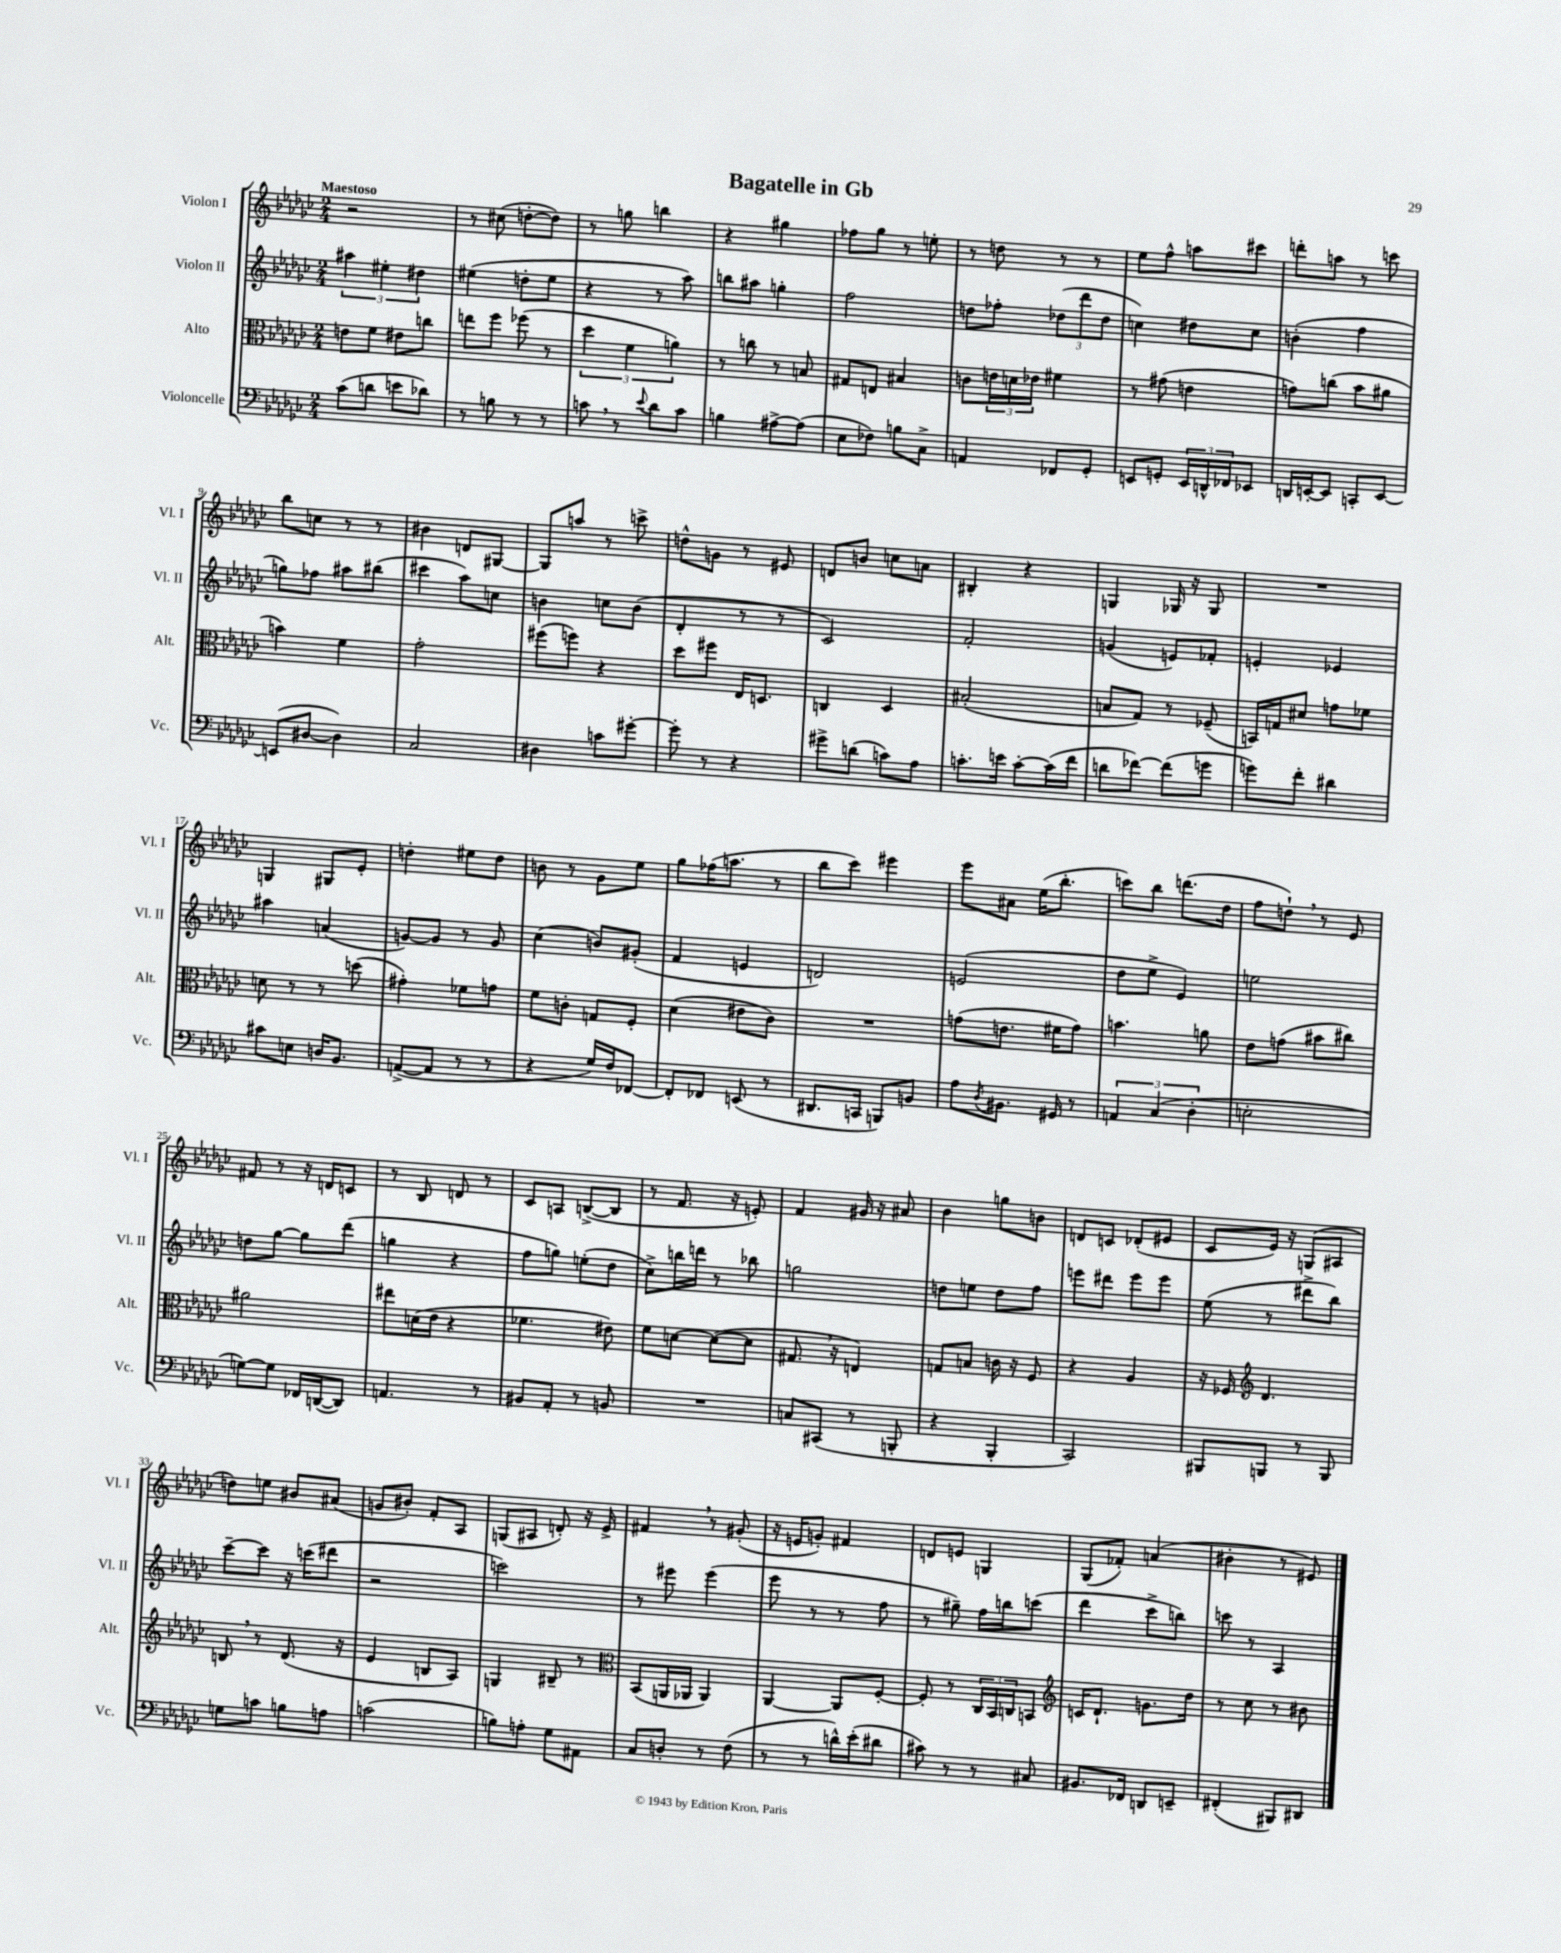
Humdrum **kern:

**kern	**kern	**kern	**kern
*part4	*part3	*part2	*part1
*staff4	*staff3	*staff2	*staff1
*I"Violoncelle	*I"Alto	*I"Violon II	*I"Violon I
*I'Vc.	*I'Alt.	*I'Vl. II	*I'Vl. I
*clefF4	*clefC3	*clefG2	*clefG2
*k[b-e-a-d-g-c-]	*k[b-e-a-d-g-c-]	*k[b-e-a-d-g-c-]	*k[b-e-a-d-g-c-]
*M2/4	*M2/4	*M2/4	*M2/4
=1	=1	=1	=1
!	!	!	!LO:TX:a:B:t=Maestoso
(8c-\L	8en\L	6aa#X\	2r
8dn\J	8f\J	.	.
.	.	6ee#X'\	.
8en\L	8e#X\L	.	.
.	.	6dd#X\	.
8d-X\J)	8ccn\J	.	.
=2	=2	=2	=2
8r	8een\L	(4ee#X\	8r
8Bn\	8ff\J	.	(8cc#X\
8r	(8ff-X\	8ddn'\L	[8ddn'\L
8r	8r	8ee#\J	8dd\J])
=3	=3	=3	=3
8cn,\	6dd-\	4r	8r
8r	.	.	8ggn\
.	6f\	.	.
8qqe-/	.	.	.
8d-\L	.	8r	4bbn\
.	6an\)	.	.
8c\J	.	8aa-\)	.
=4	=4	=4	=4
4Bn\	8r	8bbn\L	4r
.	8ccn\	8aa#X\J	.
[8A#X^\L	8r	4ggn'\	4gg#X\
(8A#\J]	8Bn/	.	.
=5	=5	=5	=5
8E-\L	8G#X/L	2ff\	8ff-X\L
8F-X\J)	8En/J	.	8gg-\J
8Bn\L	4B#X/	.	8r
8C-^\J	.	.	8een'\
=6	=6	=6	=6
4AAn/	8cn\L	8ddn\L	8r
.	24en\L	8ff-X'\J	8ddn\
.	24dn\	.	.
.	24e-X\JJ	.	.
8FF-X/L	4f#X\	(12dd-X\L	8r
.	.	12ddd-\	.
8GG-'/J	.	.	8r
.	.	12dd-\J	.
=7	=7	=7	=7
8EEn/L	8r	4ccn\)	8ee-\L
8GGn'/J	(8g#X\	.	8ff^^\J
24EE/LL	4en\	8dd#X\L	8aan\L
24DDn^^/	.	.	.
24FF-X/J	.	.	.
8EE-X/J	.	8cc\J	8ccc#X\J
=8	=8	=8	=8
16DDn/LL	8gn\L)	(4bn'\	8dddn'\L
[16EEn'/J	.	.	.
8EE/J]	(8ccn\J	.	8aan\J
8CCn'/L	8b-\L	4ff\	8r
[8EE/J	8a#X\J	.	8cccn\
!!LO:LB:g=z
=9	=9	=9	=9
(8EEn/L]	4bn\)	8ggn\L)	8bb-\L
[8D#X/J	.	8ff-X\J	8ccn\J
4D#\])	4f\	8aa#X\L	8r
.	.	(8bb#X\J	8r
=10	=10	=10	=10
2C-/	2g-'\	4ccc#X\	4b#X\
.	.	8aa-\L)	8dn/L
.	.	8ccn\J	[8G#X/J
=11	=11	=11	=11
4D#X\	(8ff#X\L	4bn\	8G#/L]
.	8ffn\J)	.	8aan/J
8cn\L	4r	8ccn\L	8r
[8g#X'\J	.	(8b\J	8cccn^\
=12	=12	=12	=12
8g#'\]	8dd-\L	4d-'/	8ddn^^\L
8r	8ff#X\J	.	8gn\J
4r	16E-/KL	8r	8r
.	8.Dn/J	.	.
.	.	8r	8e#X/
=13	=13	=13	=13
8g#X^\L	4Cn/	2c-/)	8dn/L
(8dn\J	.	.	8bn/J
8cn\L)	4D-/	.	8ccn\L
8A-\J	.	.	8an\J
=14	=14	=14	=14
8.cn'\L	(2B#X'/	2f'/	4B#X'/
16en\Jk	.	.	.
[8c'\L	.	.	4r
(16c\L]	.	.	.
16f\JJ	.	.	.
=15	=15	=15	=15
8dn\L	8Bn/L	(4gn/	4Gn/
[8f-X\J)	8G-/J)	.	.
(8f-\L]	8r	8en/L)	16G-X/
.	.	.	16r
8gn\J	(8F-X~/	8f-X'/J	8G-/
=16	=16	=16	=16
8gn\L)	16BBn/LL)	4en'/	2r
.	16Gn/J	.	.
8f'\J	8d#X/J	.	.
4d#X\	8gn\L	4e-X/	.
.	8f-X\J	.	.
!!LO:LB:g=z
=17	=17	=17	=17
8c#X\L	8dn\	4aa#X\	4Gn/
8En\J	8r	.	.
16Dn/KL	8r	(4an/	8G#X/L
8.BB-/J	.	.	.
.	(8ddn\	.	8e-'/J
=18	=18	=18	=18
([8AAn^/L	4g#X'\)	[8gn/L)	4ddn'\
8AA/J]	.	8g/J]	.
8r	8f-X\L	8r	8ee#X\L
8r	8gn\J	8g/	8dd\J
=19	=19	=19	=19
4r	8f\L	(4cc-\	8bn\
.	8cn'\J	.	8r
16G-/LL)	8Gn/L	8bn/L)	8g-\L
16F/J	.	.	.
[8FF-X/J	8F'/J	(8g#X'/J	8ee-\J
=20	=20	=20	=20
8FF-'/L]	(4d-\	4f/	8gg-\L
8FF-X/J	.	.	(16ff-X\K
.	.	.	8.aan\J
(8EEn/	8e#X\L	4en/	.
8r	8c-\J)	.	8r
=21	=21	=21	=21
8.DD#X/L	2r	2dn/)	8bb-\L
.	.	.	8ccc-\J)
16CCn/Jk	.	.	.
8BBBn/L)	.	.	4eee#X\
8BBn/J	.	.	.
=22	=22	=22	=22
8A-\L	(8gn\L	(2en/	8eee-\L
8qD-/	.	.	.
8.BB#X\J	8.en\J	.	8a#X\J
.	.	.	(16ee-\KL
16GG#X/	16f#X\KL	.	8.bb-'\J
8r	8g\J)	.	.
=23	=23	=23	=23
6AAn/	4.bn\	8dd-\L	8cccn\L)
.	.	8ee-^\J	8bb-\J
(6C-/	.	.	.
.	.	4e-/)	(8.dddn\L
6D-'\	.	.	.
.	8an\	.	.
.	.	.	16dd-\Jk
=24	=24	=24	=24
2En'\	8e-\L	2een\	8ff\L
.	(8gn\J	.	8ddn`,\J)
.	8b#X\L	.	8r
.	8cc#X\J)	.	8e-/
!!LO:LB:g=z
=25	=25	=25	=25
[8Gn\L)	2a#X\	8ddn\L	8f#X/
8G\J]	.	[8gg-\J	8r
16FF-X/LL	.	8gg-\L]	16r
([16DDn/J	.	.	16dn/KL
8DD/J])	.	(8ddd-\J	8cn/J
=26	=26	=26	=26
4.AAn/	8ee#X\L	4ggn\	8r
.	(16dn\L	.	8B-/
.	16e-\JJ	.	.
.	4r	4r	8dn/
8r	.	.	8r
=27	=27	=27	=27
8BB#X/L	4.f-X\	8ff\L	8c-/L
8AA-'/J	.	8ggn\J)	8An/J
8r	.	(8een'\L	([8Bn^/L
8BBn/	8e#X\)	8dd-\J	8B/J]
=28	=28	=28	=28
2r	8f\L	8cc-^\L)	8r
.	[8dn\J	16bbn\L	8.f/
.	.	16dddn\JJ	.
.	(8d\L_	8r	.
.	.	.	16r
.	8d\J]	8bb-X\	8en'/)
=29	=29	=29	=29
8Cn/L	8.G#X,/	2ggn\	4f/
(8CC#X/J	.	.	.
.	16r	.	.
8r	4En/)	.	16g#X/
.	.	.	16r
8BBBn'/	.	.	8a#X/
=30	=30	=30	=30
4r	8Gn/L	8ddn\L	4b-\
.	8Bn/J	8een\J	.
4BBB-'/	16cn\	8dd\L	8ggn\L
.	16r	.	.
.	8F/	8ff\J	8bn\J
=31	=31	=31	=31
2CC-/)	4r	8eeen\L	8dn/L
.	.	8ddd#X\J	8cn/J
.	4A-/	8eee\L	(8d-X'/L
.	.	8eee\J	8e#X/J
=32	=32	=32	=32
8BBB#X/L	16r	(8ee-\	8c-/L
.	16F-X/	.	.
*	*clefG2	*	*
8BBBn/J	4.d-/	8r	16e-/Jk)
.	.	.	16r
8r	.	8ddd#X^\L	(8Gn/L
8BBB/	.	8bb-\J)	8A#X/J
!!LO:LB:g=z
=33	=33	=33	=33
8Gn\L	8Bn,/	[8ccc-~\L	8ddn\L)
8cn\J	8r	8ccc-\J]	8een\J
8Bn\L	(8.d-/	16r	8b#X/L
.	.	(16cccn\KL	.
8An\J	.	8ddd#X\J	(8a#X/J
.	16r	.	.
=34	=34	=34	=34
(2cn\	4e-/	2r	8gn/L
.	.	.	8b#X'/J)
.	8Bn/L	.	8f'/L
.	8A-/J)	.	8A-/J
=35	=35	=35	=35
8Bn\L)	4Gn/	2cccn\)	(8Gn/L
8An'\J	.	.	8A#X/J
8G-\L	8B#X~/	.	8dn'/)
8AA#X\J	8r	.	16r
.	.	.	16e-^/
=36	=36	=36	=36
*	*clefC3	*	*
8C-/L	(8BB-/L	8r	4f#X,/
8Dn'/J	16AAn/L	8eee#X\	.
.	16AA-X/JJ	.	.
8r	4AA-/)	(4eee#\	8r
(8F\	.	.	(8g#X'/
=37	=37	=37	=37
8r	[4AA-/	8eee-\	16r
.	.	.	16en/KL
8r	.	8r	8gn'/J)
16dn^^\LL)	8AA-/L]	8r	4f#X/
(16e-'\J	.	.	.
8d#X\J	[8F'/J	8ff\	.
=38	=38	=38	=38
8c#X\)	8F'/]	8r	8dn/L
8r	8r	8gg#X~\)	8en/J
8r	24C-/LL	16ff\LL	4Gn/
.	24BB-/	.	.
.	.	16bbn\J	.
.	24Cn/J	.	.
8C#X/	8BBn/J	(8cccn\J	.
=39	=39	=39	=39
*	*clefG2	*	*
8.BB#X/L	16cn/KL	4ddd-\	(8G-/L
.	8.d-`/J	.	.
.	.	.	8f-X'/J)
16FF-X/Jk	.	.	.
8DDn/L	8.gn\L	8ccc-^\L	(4an/
8EEn~/J	.	8bbn\J)	.
.	16dd-\Jk	.	.
=40	=40	=40	=40
(4FF#X'/	8r	8cccn\	4b#X'\
.	8cc-\	8r	.
8BBB#X/L)	8r	4A-/	8r
8DD#X/J	8b#X\	.	8e#X/)
==	==	==	==
*-	*-	*-	*-
